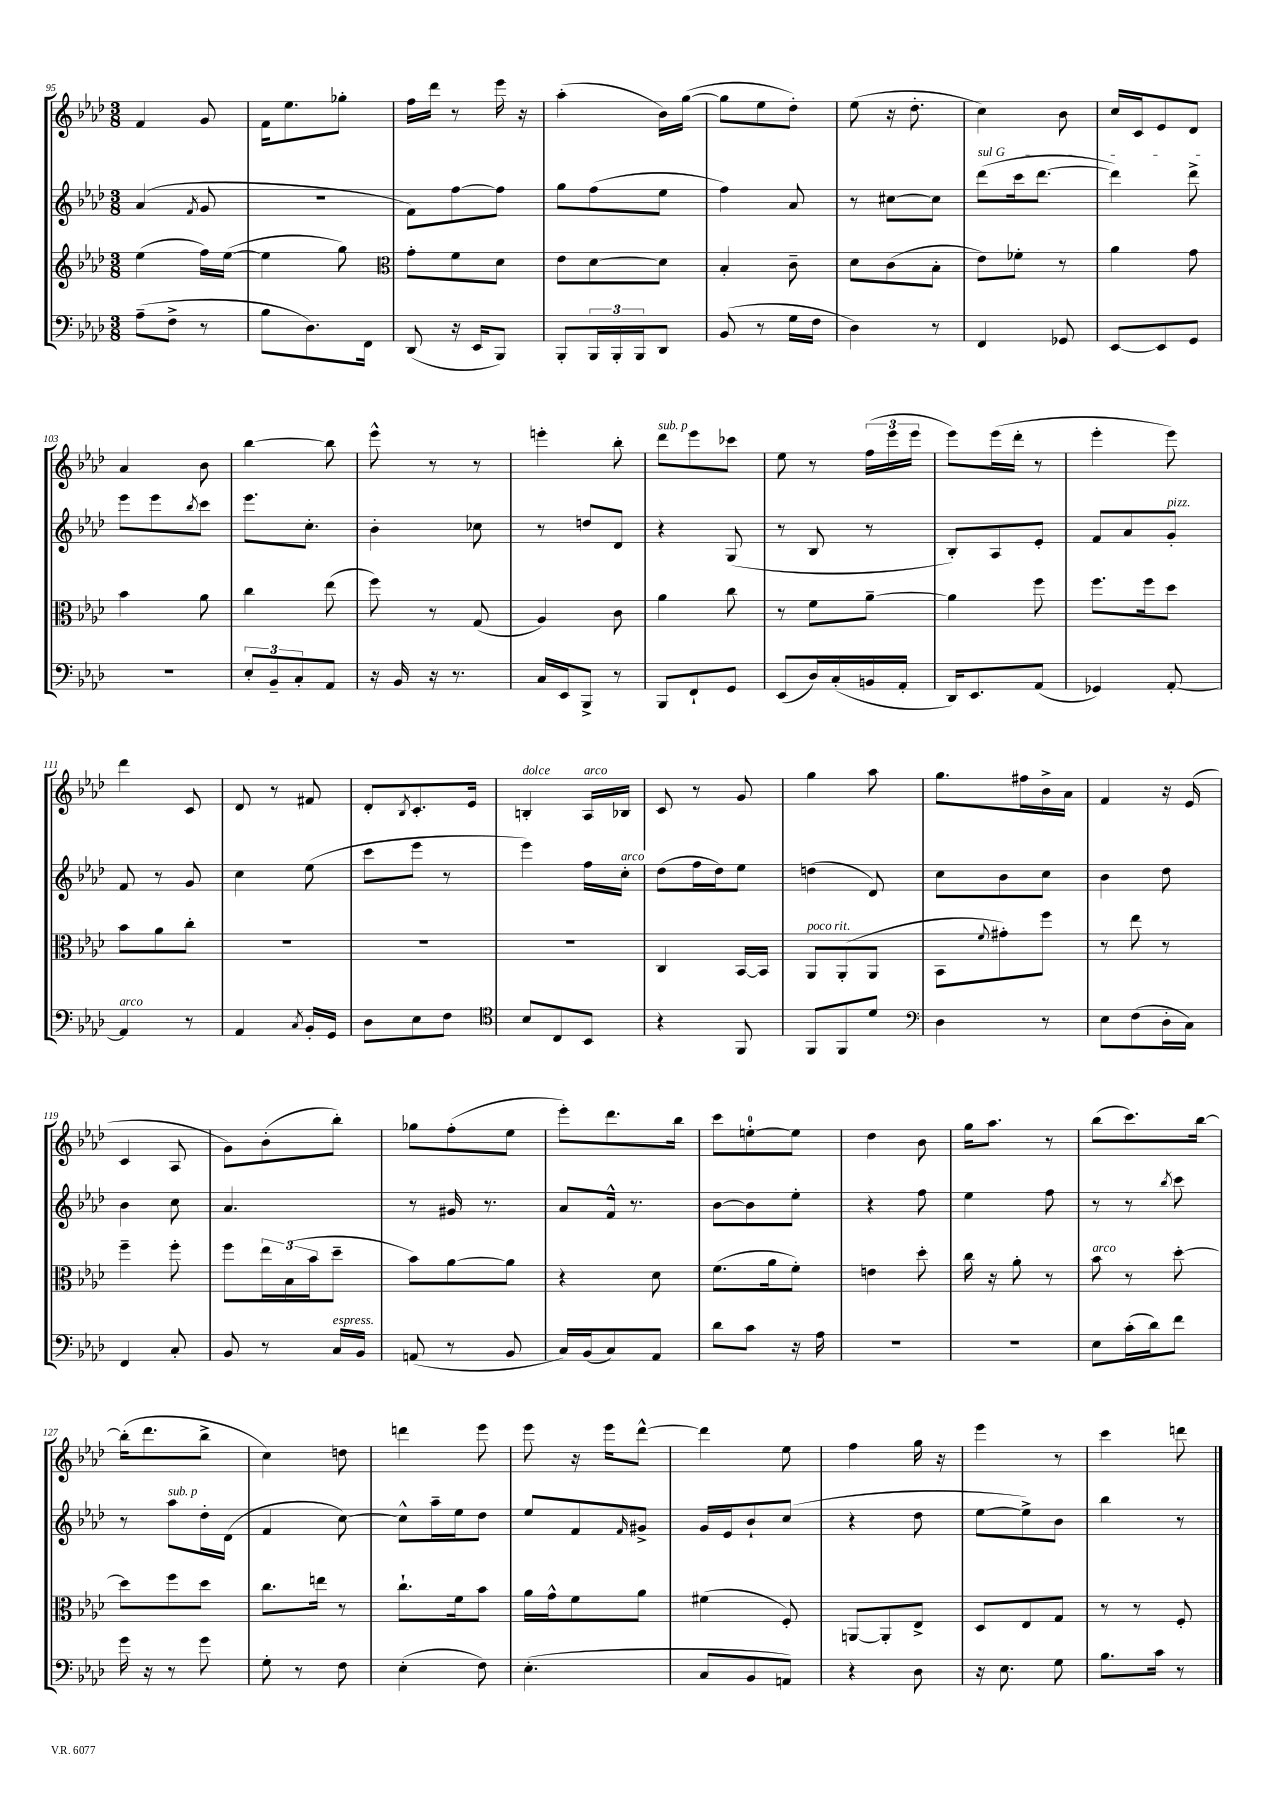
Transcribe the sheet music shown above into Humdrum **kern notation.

**kern	**kern	**kern	**kern
*staff4	*staff3	*staff2	*staff1
*clefF4	*clefG2	*clefG2	*clefG2
*k[b-e-a-d-]	*k[b-e-a-d-]	*k[b-e-a-d-]	*k[b-e-a-d-]
*M3/8	*M3/8	*M3/8	*M3/8
(8A-~	(4ee-	(4a-	4f
8F^	.	.	.
.	.	8qf	.
8r	16ff)	8g	8g
.	([16ee-	.	.
=	=	=	=
8B-	4ee-]	4.r	16f
.	.	.	8.ee-
8.D-)	.	.	.
.	8gg)	.	8gg-'
16FF	.	.	.
=	=	=	=
*	*clefC3	*	*
(8DD-	8g'	8f)	16ff
.	.	.	16ddd-
16r	8f	[8ff	8r
16EE-	.	.	.
8BBB-)	8d-	8ff]	16eee-
.	.	.	16r
=	=	=	=
8BBB-'	8e-	8gg	(4aa-'
24BBB-	[8d-	(8ff	.
24BBB-'	.	.	.
24BBB-	.	.	.
8DD-	8d-]	8ee-	16b-)
.	.	.	([16gg
=	=	=	=
(8BB-	4B-'	4ff)	8gg]
8r	.	.	8ee-
16G	8c~	8a-	8dd-')
16F	.	.	.
=	=	=	=
4D-)	8d-	8r	(8ee-
.	(8c	[8cc#	16r
.	.	.	8.dd-'
8r	8B-'	8cc#]	.
=	=	=	=
4FF	8e-)	(8ddd-	4cc)
.	8f-'	16ccc	.
.	.	[8.ddd-	.
8GG-	8r	.	8b-
=	=	=	=
[8EE-	4a-	4ddd-])	16cc
.	.	.	16c
8EE-]	.	.	8e-
8GG	8g	8ddd-^	8d-
=	=	=	=
4.r	4b-	8eee-	4a-
.	.	8eee-	.
.	.	8qbb-	.
.	8a-	8ccc	8b-
=	=	=	=
12E-'	4cc	8.eee-	[4bb-
12BB-~	.	.	.
12C'	.	.	.
.	.	8.cc'	.
8AA-	(8ee-	.	8bb-]
=	=	=	=
16r	8ff)	4b-'	8eee-^^
16BB-	.	.	.
16r	8r	.	8r
8.r	.	.	.
.	(8G	8cc-	8r
=	=	=	=
16C	4A-)	8r	4eee'
16EE-	.	.	.
8BBB-^	.	8dd	.
8r	8c	8d-	8bb-'
=	=	=	=
8BBB-	4a-	4r	8ddd-
8FF`	.	.	8eee-
8GG	8cc	(8G	8ccc-
=	=	=	=
(8EE-	8r	8r	8ee-
16D-)	8f	8B-	8r
(16C'	.	.	.
16BB	[8a-~	8r	(24ff
.	.	.	24eee-
16AA-'	.	.	.
.	.	.	24eee-
=	=	=	=
16DD-)	4a-]	8B-')	8eee-)
8.EE-	.	.	.
.	.	8A-	(16eee-
.	.	.	16ddd-'
(8AA-	8ff	8e-'	8r
=	=	=	=
4GG-)	8.ff	8f	4eee-'
.	.	8a-	.
.	16ff	.	.
[8AA-'	8dd-	8g'	8eee-)
=	=	=	=
4AA-]	8b-	8f	4ddd-
.	8a-	8r	.
8r	8cc'	8g	8c
=	=	=	=
4AA-	4.r	4cc	8d-
.	.	.	8r
8qC	.	.	.
16BB-'	.	(8ee-	8f#
16GG	.	.	.
=	=	=	=
8D-	4.r	8ccc	8d-'
.	.	.	8qB-
8E-	.	8eee-	8.c'
8F	.	8r	.
.	.	.	16e-
=	=	=	=
*clefC4	*	*	*
8B-	4.r	4eee-)	4B'
8C	.	.	.
8BB-	.	16ff	16A-
.	.	16cc'	16B-
=	=	=	=
4r	4C	(8dd-	8c
.	.	16ff	8r
.	.	16dd-)	.
8FF	[16BB-	8ee-	8g
.	16BB-]	.	.
=	=	=	=
8FF	8AA-	(4dd	4gg
8FF	(8AA-'	.	.
8d-	8AA-	8d-)	8aa-
=	=	=	=
*clefF4	*	*	*
4D-	8BB-	8cc	8.gg
.	8qqf	.	.
.	8g#')	8b-	.
.	.	.	16ff#
8r	8ff	8cc	16b-^
.	.	.	16a-
=	=	=	=
8E-	8r	4b-	4f
(8F	8ee-	.	.
16D-'	8r	8dd-	16r
16C)	.	.	(16e-
=	=	=	=
4FF	4ff~	4b-	4c
8C'	8ff'	8cc	8A-
=	=	=	=
8BB-	8ff	4.a-	8g)
8r	24ee-	.	(8b-'
.	(24B-	.	.
.	24b-	.	.
16C	8dd-~	.	8bb-')
16BB-	.	.	.
=	=	=	=
(8AA	8b-)	8r	8gg-
8r	[8a-	16g#	(8ff'
.	.	8.r	.
8BB-	8a-]	.	8ee-
=	=	=	=
16C)	4r	8a-	8eee-')
(16BB-	.	.	.
8C)	.	16f^^	8.ddd-
.	.	8.r	.
8AA-	8d-	.	.
.	.	.	16bb-
=	=	=	=
8d-	(8.f	[8b-	8ccc
8c	.	8b-]	[8ee'
.	16a-	.	.
16r	8f')	8ee-'	8ee]
16A-	.	.	.
=	=	=	=
4.r	4e	4r	4dd-
.	8dd-'	8ff	8b-
=	=	=	=
4.r	16cc	4ee-	16gg
.	16r	.	8.aa-
.	8a-'	.	.
.	8r	8ff	8r
=	=	=	=
8E-	8b-	8r	(8bb-
(16c'	8r	8r	8.ccc)
16d-)	.	.	.
.	.	8qbb-	.
8f	[8dd-'	8ccc	.
.	.	.	[16bb-
=	=	=	=
16g	8dd-]	8r	(16bb-']
16r	.	.	8.ddd-
8r	8ff	8aa-	.
8g	8dd-	16dd-'	8bb-^
.	.	(16d-	.
=	=	=	=
8G'	8.cc	4f	4cc)
8r	.	.	.
.	16ee	.	.
8F	8r	[8cc)	8dd
=	=	=	=
(4E-'	8.cc`	8cc^^]	4ddd
.	.	16aa-~	.
.	16f	16ee-	.
8F)	8b-	8dd-	8eee-
=	=	=	=
(4.E-'	16a-	8ee-	8eee-
.	16g^^	.	.
.	8f	8f	16r
.	.	.	16eee-
.	.	16qqf	.
.	8a-	8g#^	[8ddd-^^
=	=	=	=
8C	(4f#	16g	4ddd-]
.	.	16e-	.
8BB-	.	8b-`	.
8AA)	8F')	(8cc	8ee-
=	=	=	=
4r	[8AA	4r	4ff
.	8AA']	.	.
8D-	8E-^	8dd-	16gg
.	.	.	16r
=	=	=	=
16r	8D-	[8ee-	4eee-
8.E-	.	.	.
.	8E-	8ee-^])	.
8G	8G	8b-	8r
=	=	=	=
8.B-	8r	4bb-	4ccc
.	8r	.	.
16c	.	.	.
8r	8F'	8r	8ddd
==	==	==	==
*-	*-	*-	*-
